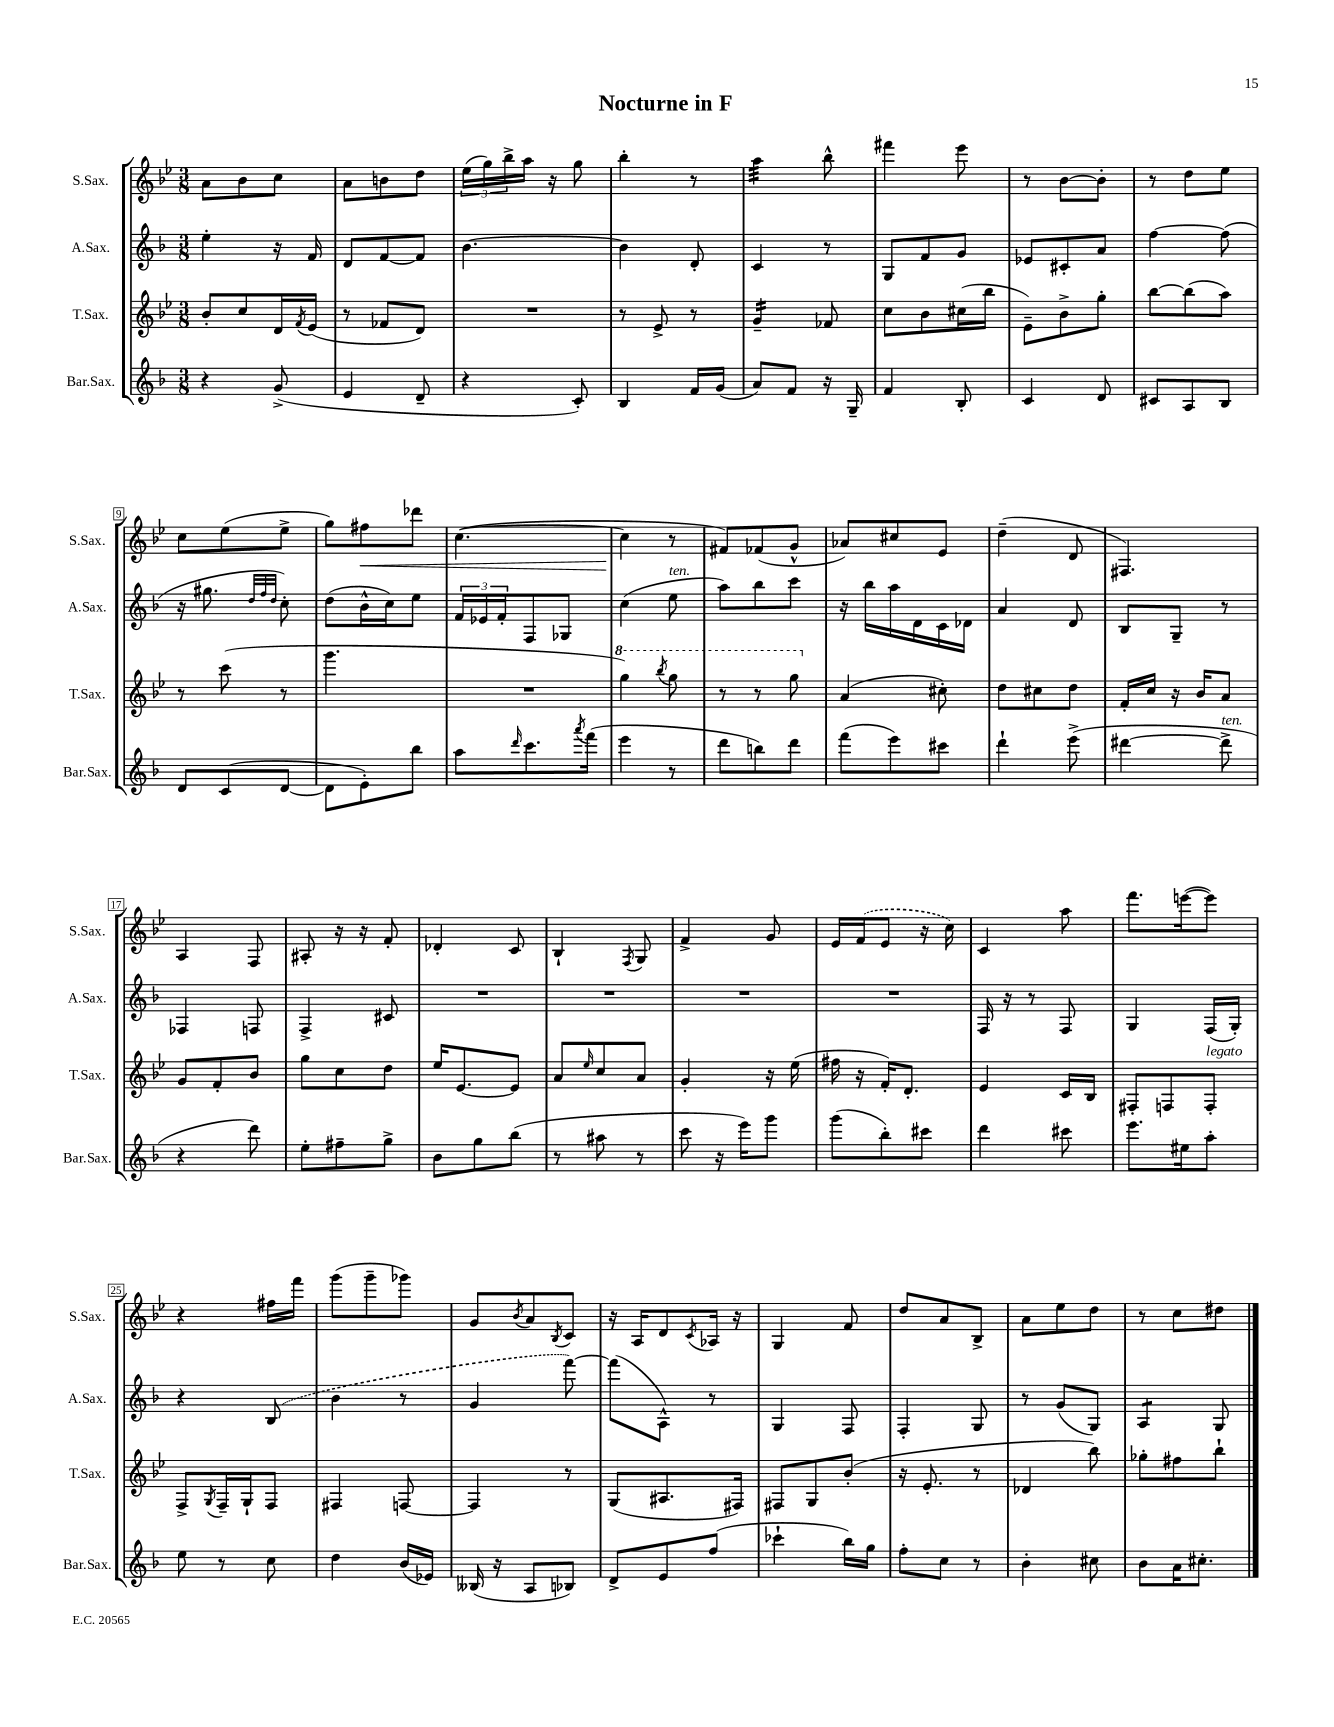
\header { title = "Nocturne in F" }
<<
\new StaffGroup <<
\new Staff = "s0" \with { instrumentName = "S.Sax." shortInstrumentName = "S.Sax." } {
    \clef treble \key bes \major \numericTimeSignature \time 3/8
    a'8 bes'8 c''8 |
    a'8 b'8 d''8 |
    \tuplet 3/2 { ees''16( g''16) bes''16-> } a''16 r16 g''8 |
    bes''4-. r8 |
    a''4:32 bes''8-^ |
    fis'''4 ees'''8 |
    r8 bes'8~ bes'8-. |
    r8 d''8 ees''8 |
    c''8 ees''8( ees''8-> |
    g''8) fis''8\< des'''8 |
    c''4.~( |
    c''4\! r8 |
    fis'8) fes'8( g'8-^ |
    aes'8) cis''8 ees'8 |
    d''4--( d'8 |
    fis4.) |
    a4 f8 |
    ais8-. r16 r16 f'8-. |
    des'4-. c'8 |
    bes4-! \acciaccatura { f8 } g8 |
    f'4-> g'8 |
    ees'16 \once \slurDashed f'16( ees'8 r16 c''16) |
    c'4 a''8 |
    f'''8. e'''16~( e'''8) |
    r4 fis''16 f'''16 |
    g'''8( g'''8-- ges'''8) |
    g'8 \acciaccatura { bes'8 } a'8 \acciaccatura { bes8 } c'8 |
    r16 a16 d'8 \acciaccatura { c'8 } aes16 r16 |
    g4 f'8 |
    d''8 a'8 bes8-> |
    a'8 ees''8 d''8 |
    r8 c''8 dis''8 \bar "|." |
}
\new Staff = "s1" \with { instrumentName = "A.Sax." shortInstrumentName = "A.Sax." } {
    \clef treble \key f \major \numericTimeSignature \time 3/8
    e''4-. r16 f'16 |
    d'8 f'8~ f'8 |
    bes'4.~ |
    bes'4 d'8-. |
    c'4 r8 |
    g8 f'8 g'8 |
    ees'8 cis'8-. a'8 |
    f''4~ f''8( |
    r16 gis''8. \grace { d''32 f''32 d''32 } c''8-.) |
    d''8( bes'16-^ c''16) e''8 |
    \tuplet 3/2 { f'16 ees'16 f'16-. } f8 ges8 |
    c''4( e''8^\markup { \italic "ten." } |
    a''8) bes''8 c'''8 |
    r16 bes''16 a''16 d'16 c'16 des'16 |
    a'4 d'8 |
    bes8 g8-- r8 |
    fes4 f8 |
    f4-> cis'8 |
    R4. |
    R4. |
    R4. |
    R4. |
    f16 r16 r8 f8 |
    g4 f16( g16-.) |
    r4 \once \slurDashed bes8( |
    bes'4 r8 |
    g'4 f'''8~) |
    f'''8( a8-^) r8 |
    g4 f8 |
    f4-. g8 |
    r8 g'8( g8) |
    a4:8 g8 \bar "|." |
}
\new Staff = "s2" \with { instrumentName = "T.Sax." shortInstrumentName = "T.Sax." } {
    \clef treble \key bes \major \numericTimeSignature \time 3/8
    bes'8-. c''8 d'16 \acciaccatura { f'8 } ees'16( |
    r8 fes'8 d'8) |
    R4. |
    r8 ees'8-> r8 |
    g'4:16-- fes'8 |
    c''8 bes'8 cis''16( bes''16 |
    ees'8--) bes'8-> g''8-. |
    bes''8~ bes''8( a''8) |
    r8 c'''8( r8 |
    g'''4. |
    R4. |
    \ottava #1 g'''4) \acciaccatura { bes'''8 } g'''8 |
    r8 r8 g'''8 \ottava #0 |
    a'4( cis''8-.) |
    d''8 cis''8 d''8 |
    f'16-. c''16 r16 bes'16 a'8 |
    g'8 f'8-. bes'8 |
    g''8 c''8 d''8 |
    ees''16 ees'8.~ ees'8 |
    a'8 \grace { ees''16 } c''8 a'8 |
    g'4-. r16 ees''16( |
    fis''16 r16 f'16-.) d'8.-. |
    ees'4 c'16 bes16 |
    fis8-. f8 f8-.^\markup { \italic "legato" } |
    f8-> \acciaccatura { g8 } f16-- g16-! f8 |
    fis4 f8~ |
    f4 r8 |
    g8( ais8. fis16) |
    fis8 g8 bes'8-.( |
    r16 ees'8.-. r8 |
    des'4 bes''8) |
    ges''8-. fis''8 bes''8-! \bar "|." |
}
\new Staff = "s3" \with { instrumentName = "Bar.Sax." shortInstrumentName = "Bar.Sax." } {
    \clef treble \key f \major \numericTimeSignature \time 3/8
    r4 g'8->( |
    e'4 d'8-- |
    r4 c'8-.) |
    bes4 f'16 g'16( |
    a'8) f'8 r16 g16-- |
    f'4 bes8-. |
    c'4 d'8 |
    cis'8 a8 bes8 |
    d'8 c'8( d'8~ |
    d'8 e'8-.) bes''8 |
    a''8 \grace { d'''16 } c'''8. \acciaccatura { a'''8 } f'''16( |
    e'''4 r8 |
    d'''8 b''8) d'''8 |
    f'''8( e'''8) cis'''8 |
    d'''4-! e'''8->( |
    dis'''4~ dis'''8->^\markup { \italic "ten." } |
    r4 d'''8) |
    e''8-. fis''8-- g''8-> |
    bes'8 g''8 bes''8( |
    r8 ais''8 r8 |
    c'''8 r16 e'''16) g'''8 |
    g'''8( bes''8-.) cis'''8 |
    d'''4 cis'''8 |
    e'''8. eis''16 a''8-. |
    e''8 r8 c''8 |
    d''4 bes'16( ees'16) |
    beses16( r16 a8 bes8) |
    d'8-> e'8 f''8( |
    ces'''4-! bes''16) g''16 |
    f''8-. c''8 r8 |
    bes'4-. cis''8 |
    bes'8 a'16 cis''8.-. \bar "|." |
}
>>
>>
\layout { \context { \Score \override BarNumber.stencil = #(make-stencil-boxer 0.1 0.3 ly:text-interface::print) } }
